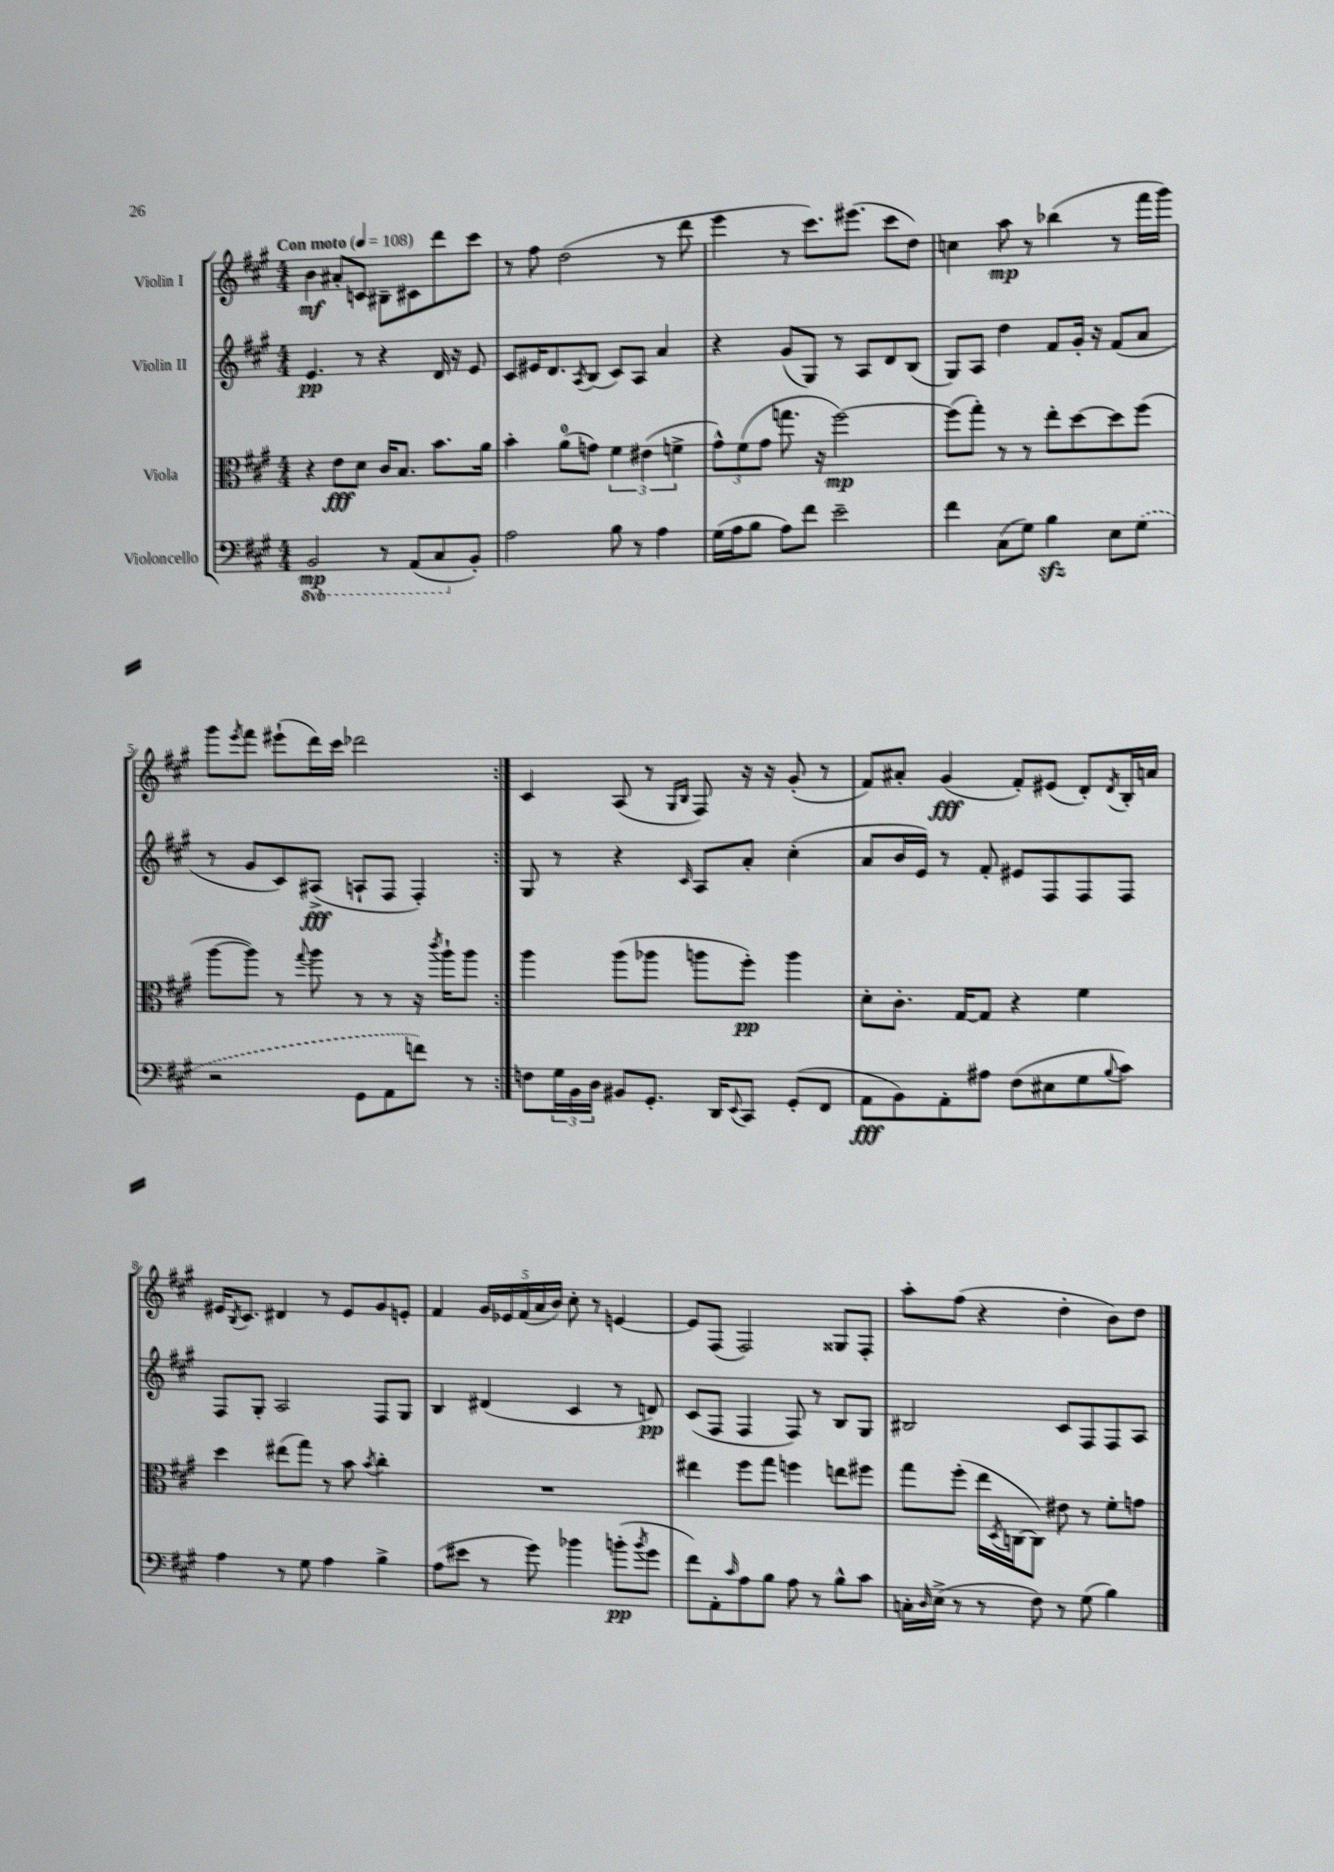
<<
\new StaffGroup <<
\new Staff = "s0" \with { instrumentName = "Violin I" } {
    \clef treble \key a \major \numericTimeSignature \time 4/4 \tempo "Con moto" 4 = 108
    \repeat volta 2 { b'4\mf ais'8-. c'8 bis8-- cis'8 d'''8 cis'''8 |
    r8 fis''8 d''2( r8 d'''8 |
    e'''4 r8 cis'''8.) eis'''8.( cis'''8 d''8) |
    c''4 a''8\mp r8 bes''4( r8 fis'''16 gis'''16) |
    gis'''8 \acciaccatura { e'''8 } fis'''8 eis'''8-!( d'''16) cis'''16 des'''2 | }
    cis'4 a8( r8 \grace { gis16 b16 } fis8) r16 r16 gis'8-.( r8 |
    fis'8) ais'8-. gis'4\fff( fis'8-.) eis'8( d'8-.) \acciaccatura { d'8 } b16-. a'16 |
    eis'16 \acciaccatura { b8 } cis'8. dis'4 r8 eis'8 gis'8 e'8-. |
    fis'4 \tuplet 5/4 { gis'16 ees'16 fis'16( a'16 b'16) } cis''8-. r8 e'4~ |
    e'8 fis8( fis2) gisis8 fis8-. |
    a''8-. fis''8( r4 d''4-. b'8) d''8 \bar "|." |
}
\new Staff = "s1" \with { instrumentName = "Violin II" } {
    \clef treble \key a \major \numericTimeSignature \time 4/4
    \repeat volta 2 { e'4.\pp r8 r4 d'16 r16 e'8 |
    cis'8 eis'16 d'8. \acciaccatura { a8 } b8( cis'8) a8 a'4 |
    r4 gis'8( gis8) r8 a8 d'8 b8( |
    gis8) a8 d''4 fis'8 gis'16-. r16 fis'8( a'8 |
    r8 gis'8 cis'8) ais8->\fff( a8-! fis8 fis4-.) | }
    gis8 r8 r4 \grace { cis'16 } a8 a'8-. cis''4-.( |
    a'8 b'16 e'16) r8 fis'8-. eis'8 fis8 fis8 fis8 |
    fis8 gis8-. a2 fis8 gis8 |
    b4 dis'4( cis'4 r8 d'8\pp) |
    cis'8( fis8 fis4 fis8) r8 b8 gis8 |
    bis2 cis'8 fis8 fis8 a8 \bar "|." |
}
\new Staff = "s2" \with { instrumentName = "Viola" } {
    \clef alto \key a \major \numericTimeSignature \time 4/4
    \repeat volta 2 { r4 e'8\fff d'8 cis'16 b8. b'8. a'16 |
    b'4-. a'8-0( g'8) \tuplet 3/2 { fis'4 eis'4( f'4-> } |
    \tuplet 3/2 { gis'8-^) fis'8( gis'8 } g''8. r16 fis''2~\mp) |
    fis''8( gis''8-.) r8 r8 e''8-. d''8~ d''8 fis''8( |
    a''8~ a''8) r8 \appoggiatura { gis''8 } a''8 r8 r8 r16 \acciaccatura { cis'''8 } a''16-! a''8 | }
    a''4 a''8( aes''8 a''8 fis''8-.\pp) a''4 |
    d'8-. cis'8.-. gis16~ gis8 r4 fis'4 |
    d''4 eis''8( gis''8) r8 b'8 \acciaccatura { b'8 } cis''4-. |
    R1 |
    eis''4 fis''8 gis''8 f''4 e''8 fis''8 |
    gis''8 fis''8-.( e''16 \acciaccatura { d8 } c16~ c8) eis'8 r8 fis'8-. g'8 \bar "|." |
}
\new Staff = "s3" \with { instrumentName = "Violoncello" } {
    \clef bass \key a \major \numericTimeSignature \time 4/4 \set Staff.ottavationMarkups = #ottavation-simple-ordinals
    \repeat volta 2 { \ottava #-1 b,,2\mp r8 a,,8( cis,8 \ottava #0 b,8-.) |
    a2 b8 r8 a4 |
    gis16( a16 b8 a8) fis'8 e'2-- |
    fis'4 cis8( gis8) b4\sfz e8 \once \slurDashed gis8( |
    r2 gis,8 a,8 f'8) r8 | }
    f8 \tuplet 3/2 { gis16 b,16 d16 } bis,8 gis,8.-. d,16 \appoggiatura { e,8 } cis,8 gis,8-.( fis,8 |
    a,8\fff b,8) a,8-. ais8 fis8( eis8 gis8 \appoggiatura { b8 } cis'8) |
    a4 r8 gis8 a4 b4-> |
    a8( eis'8 r8 gis'8) bes'4 b'8-.\pp( \acciaccatura { b'8 } gis'8 |
    fis'8) a,8-. \grace { cis'16 } a8 b8 a8 r8 b8-^ cis'8 |
    c16-. \grace { d16 } e16->( r8 r8 fis8) r8 gis8( b4) \bar "|." |
}
>>
>>
